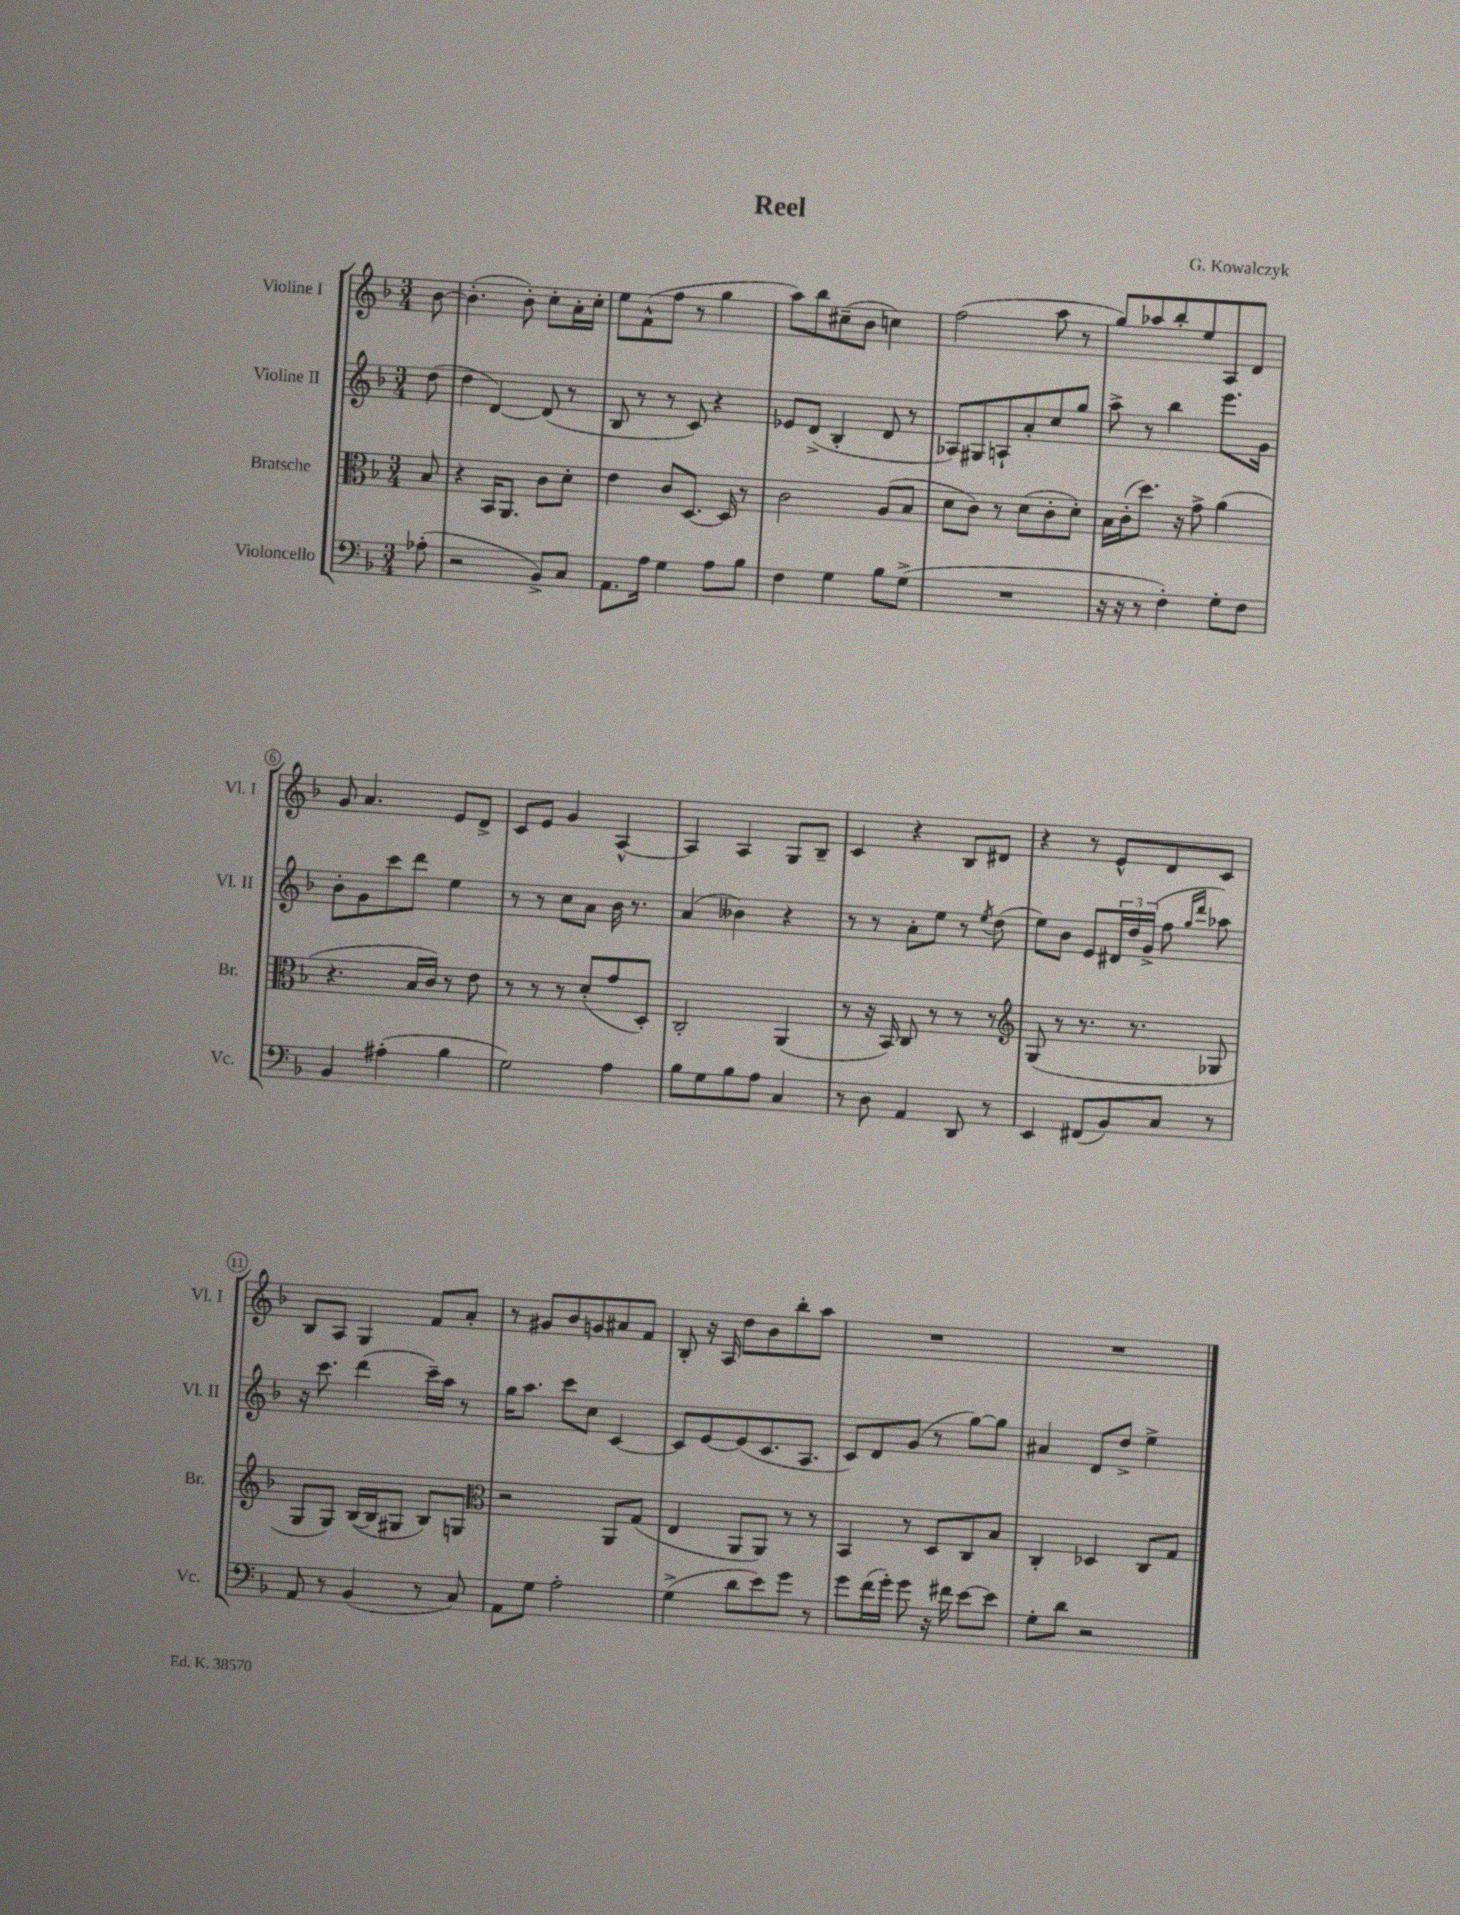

**kern	**kern	**kern	**kern
*staff4	*staff3	*staff2	*staff1
*clefF4	*clefC3	*clefG2	*clefG2
*k[b-]	*k[b-]	*k[b-]	*k[b-]
*M3/4	*M3/4	*M3/4	*M3/4
(8A-'	8B-	(8dd	[8b-
=	=	=	=
2r	4r	4dd	(4.b-']
.	16BB-	[4d)	.
.	8.AA	.	.
.	.	.	8b-')
8BB-^)	8c	(8d]	8cc'
8C	8d'	8r	16a'
.	.	.	16cc'
=	=	=	=
8.AA	4e	8B-	8ee
.	.	8r	(8f^^
16A	.	.	.
4G	8c	8r	8ff
.	[8.D	8c)	8r
8A	.	4r	4gg
.	16D]	.	.
8B-	8r	.	.
=	=	=	=
4F	2c	8e-	8aa)
.	.	(8d^	8bb-
4G	.	4B-'	(8cc#~
.	.	.	8b-
8B-	(8A	8d	4cc)
(8G^	8B-	8r	.
=	=	=	=
2.r	8d	8A-)	(2ff
.	8c)	8G#	.
.	8r	8A`	.
.	(8d	8a'	.
.	8c'	8cc	8aa
.	8d')	8gg	8r
=	=	=	=
16r	16B-	8aa^	8gg)
16r	(16c'	.	.
8r	8.dd)	8r	8aa-
4F')	.	4bb-	8bb-'
.	16r	.	.
.	8g^	.	8ee
8G'	(4a	8.eee	8A
8F	.	.	8d
.	.	16g	.
=	=	=	=
4BB-	4.r	8b-'	8g
.	.	8g	4.a
(4A#'	.	8ccc	.
.	16B-	8ddd	.
.	16c)	.	.
4B-	8r	4ee	8e
.	8e	.	8d^
=	=	=	=
2G)	8r	8r	8c
.	8r	8r	8e
.	8r	8cc	4g
.	(8d'	8a	.
4A	8g	16b-	[4A^^
.	.	8.r	.
.	8D')	.	.
=	=	=	=
8B-	2C'	(4a	4A]
8G	.	.	.
8B-	.	4b--)	4A
8A	.	.	.
4C	(4AA	4r	8G
.	.	.	8B-~
=	=	=	=
8r	8r	8r	4c
8D	16r	8r	.
.	16BB-)	.	.
4AA	8C	8a'	4r
.	8r	8ee	.
8DD	8r	8r	8B-
.	.	8qee	.
8r	8r	(8dd	8d#
=	=	=	=
*	*clefG2	*	*
4EE	(8G	8ee)	4r
.	8r	8b-	.
(8FF#	8.r	8e	8r
8BB-)	.	24d#	8e^^
.	.	24dd	.
.	8.r	.	.
.	.	(24g^	.
8C	.	8ff	8d
.	.	16qqgg	.
.	.	16qqddd	.
8r	8G-	8aa-)	8c
=	=	=	=
8AA	8G	16r	8B-
.	.	8.ccc	.
8r	8G)	.	8A
(4BB-	([16B-	(4ddd	4G
.	16B-]	.	.
.	8G#	.	.
8r	8B-)	16ccc~)	8f
.	.	16aa	.
8C)	8G	8r	8a'
=	=	=	=
*	*clefC3	*	*
8AA	2r	16gg	8r
.	.	8.aa	.
8G	.	.	8g#
2A'	.	8ccc	8b-
.	.	8cc	8g
.	8AA	[4c	8a#
.	(8G	.	8f
=	=	=	=
(4G^	4E	8c]	8B-'
.	.	[8e	16r
.	.	.	16A
8d	8AA	(8e]	8dd
8e)	8AA)	8.c	8b-
8g	8r	.	8bb-'
.	.	8.A	.
8r	8r	.	8aa
=	=	=	=
8g	4BB-	8c)	2.r
(16f	.	8d	.
16g')	.	.	.
8g	8r	(8g	.
16r	8D	8r	.
16f#	.	.	.
[8e	8C	[8gg)	.
8e]	8B-	8gg]	.
=	=	=	=
8G'	4C'	4a#	2.r
8d	.	.	.
2r	4D-	8d	.
.	.	8dd^	.
.	8C	4ee^	.
.	8G	.	.
==	==	==	==
*-	*-	*-	*-
